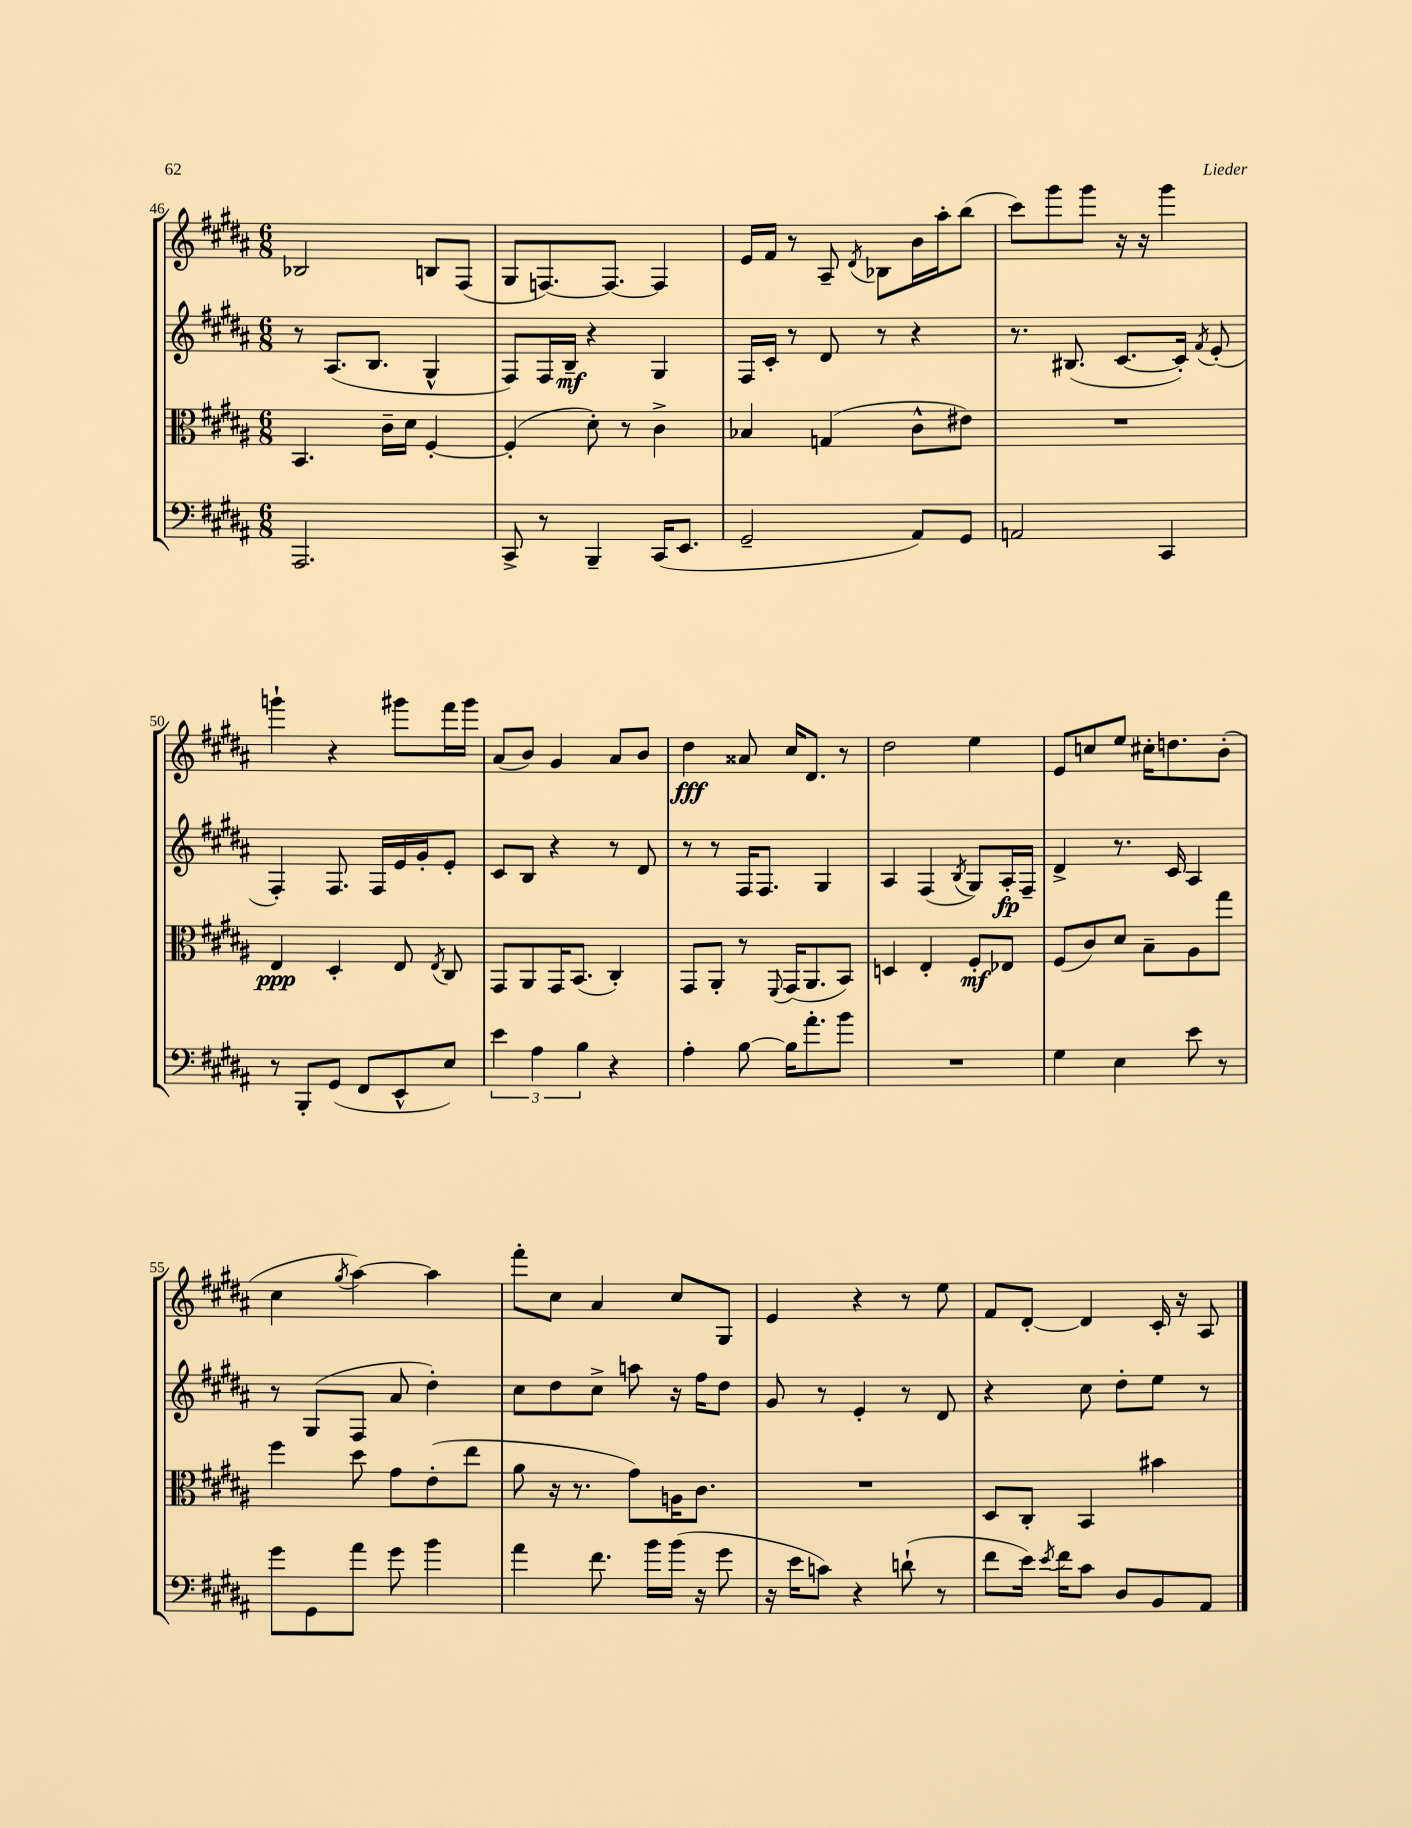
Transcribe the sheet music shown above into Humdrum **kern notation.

**kern	**kern	**kern	**kern
*staff4	*staff3	*staff2	*staff1
*clefF4	*clefC3	*clefG2	*clefG2
*k[f#c#g#d#a#]	*k[f#c#g#d#a#]	*k[f#c#g#d#a#]	*k[f#c#g#d#a#]
*M6/8	*M6/8	*M6/8	*M6/8
2.AAA#	4.BB	8r	2B-
.	.	(8.A#	.
.	.	8.B	.
.	16c#~	.	.
.	16d#	.	.
.	[4F#'	4G#^^	8B
.	.	.	(8F#
=	=	=	=
8CC#^	(4F#']	8F#)	8G#
8r	.	16F#	[8.F)
.	.	16B~	.
4BBB~	8d#')	4r	.
.	.	.	8.F_
.	8r	.	.
(16CC#	4c#^	4G#	4F]
8.EE	.	.	.
=	=	=	=
2GG#~	4B-	16F#	16e
.	.	16c#'	16f#
.	.	8r	8r
.	(4G	8d#	8A#~
.	.	.	8qd#
.	.	8r	8B-
8AA#)	8c#^^	4r	16b
.	.	.	16aa#'
8GG#	8e#)	.	(8bb
=	=	=	=
2AA	2.r	8.r	8ccc#)
.	.	.	8ggg#
.	.	(8.B#	.
.	.	.	8ggg#
.	.	[8.c#	16r
.	.	.	16r
4CC#	.	.	4ggg#
.	.	16c#'])	.
.	.	8qf#	.
.	.	(8e'	.
=	=	=	=
8r	4E	4F#')	4ggg`
8BBB'	.	.	.
(8GG#	4D#'	8.F#	4r
8FF#	.	.	.
.	.	16F#	.
8EE^^	8E	16e	8ggg#
.	.	16g#'	.
.	8qE	.	.
8E)	8C#	8e'	16fff#
.	.	.	16ggg#
=	=	=	=
6e	8GG#	8c#	(8a#
.	8AA#	8B	8b)
6A#	.	.	.
.	16GG#	4r	4g#
.	(8.BB	.	.
6B	.	.	.
4r	4C#')	8r	8a#
.	.	8d#	8b
=	=	=	=
4A#'	8GG#	8r	4dd#
.	8AA#'	8r	.
[8B	8r	16F#	8a##
.	.	8.F#	.
.	8qqFF#	.	.
16B]	(16GG#	.	16cc#
8.a#'	8.AA#	.	8.d#
.	.	4G#	.
8b	8BB)	.	8r
=	=	=	=
2.r	4D	4A#	2dd#
.	4E'	(4F#	.
.	.	8qB	.
.	8F#'	8G#)	4ee
.	8E-	16A#'	.
.	.	16F#~	.
=	=	=	=
4G#	(8F#	4d#^	8e
.	8c#)	.	8cc
4E	8d#	8.r	8ee
.	8B~	.	16cc#'
.	.	16c#	8.dd
8e	8A#	4A#	.
8r	8gg#	.	(8b'
=	=	=	=
8g#	4ff#	8r	4cc#
8GG#	.	(8G#	.
.	.	.	8qgg#
8a#	8dd#	8F#	[4aa#)
8g#	8g#	8a#	.
4b	(8e'	4dd#')	4aa#]
.	8ee	.	.
=	=	=	=
4a#	8a#	8cc#	8fff#'
.	16r	8dd#	8cc#
.	8.r	.	.
8.f#	.	8cc#^	4a#
.	8g#)	8aa	.
16b	.	.	.
(16b	16A	16r	8cc#
16r	8.c#	16ff#	.
8g#	.	8dd#	8G#
=	=	=	=
16r	2.r	8g#	4e
16e	.	.	.
8c)	.	8r	.
4r	.	4e'	4r
(8d`	.	8r	8r
8r	.	8d#	8ee
=	=	=	=
8f#	8D#	4r	8f#
16e)	8C#'	.	[8d#'
8qe	.	.	.
16f#	.	.	.
8c#	4BB	8cc#	4d#]
8D#	.	8dd#'	.
8BB	4b#	8ee	16c#'
.	.	.	16r
8AA#	.	8r	8A#
==	==	==	==
*-	*-	*-	*-
